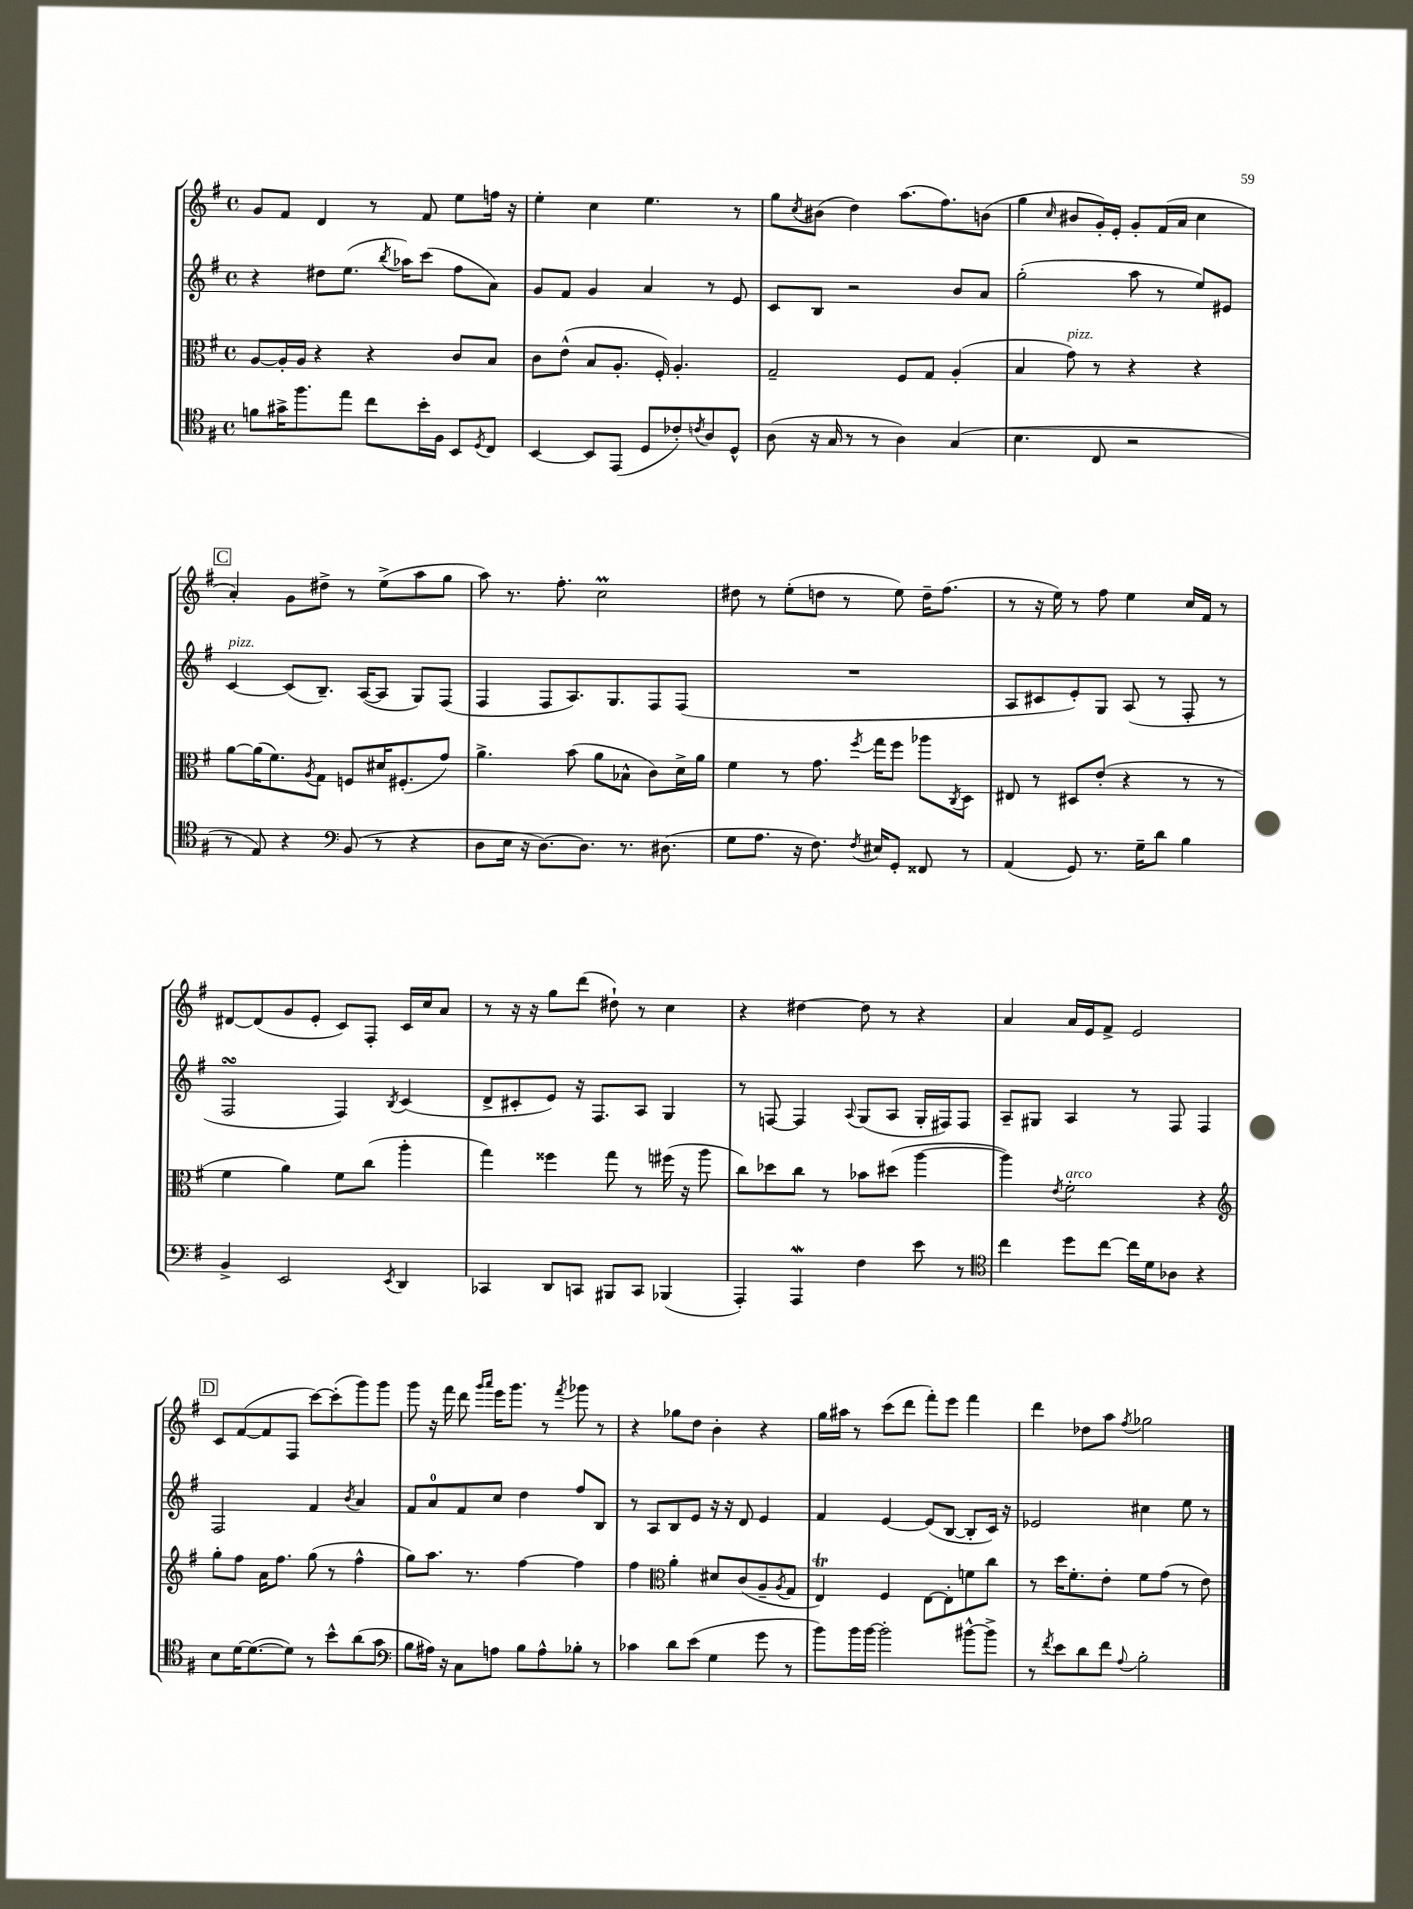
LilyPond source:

<<
\new StaffGroup <<
\new Staff = "s0" {
    \clef treble \key g \major \defaultTimeSignature \time 4/4
    g'8 fis'8 d'4 r8 fis'8 e''8 f''16 r16 |
    e''4-. c''4 e''4. r8 |
    g''8 \acciaccatura { c''8 } bis'8( d''4) a''8.( fis''8.) b'8( |
    g''4 \grace { c''16 } bis'8 g'16-.) e'16-. g'8-. fis'16( a'16 c''4 |
    \mark \markup { \box "C" } a'4-.) g'8 dis''8-> r8 e''8->( a''8 g''8 |
    a''8) r8. fis''8.-. c''2\prall |
    dis''8 r8 e''8-.( d''8 r8 e''8) d''16-- fis''8.( |
    r8 r16 e''16) r8 fis''8 e''4 c''16 fis'16 r8 |
    dis'8~ dis'8( g'8 e'8-. c'8) fis8-. c'16 c''16 a'8 |
    r8 r16 r16 g''8 d'''8( dis''8-!) r8 c''4 |
    r4 dis''4~ dis''8 r8 r4 |
    a'4 a'16 e'16 fis'8-> e'2 |
    \mark \markup { \box "D" } c'8 fis'8~( fis'8 fis8 c'''8~) c'''8-.( g'''8) g'''8 |
    g'''8 r16 fis'''16 d'''8 \grace { g'''16 a'''16 } e'''16 g'''8. r8 \acciaccatura { fis'''8 } ges'''8 r8 |
    r4 ges''8 d''8 b'4-. r4 |
    g''16 ais''16 r8 c'''8( d'''8 fis'''8-.) e'''8 fis'''4 |
    d'''4 des''8 a''8 \acciaccatura { fis''8 } ges''2 \bar "|." |
}
\new Staff = "s1" {
    \clef treble \key g \major \defaultTimeSignature \time 4/4
    r4 dis''8 e''8.( \acciaccatura { b''8 } aes''16) c'''8( fis''8 a'8) |
    g'8 fis'8 g'4 a'4 r8 e'8 |
    c'8 b8 r2 b'8 a'8 |
    g''2-.( a''8 r8 e''8) eis'8 |
    \mark \markup { \box "C" } c'4~^\markup { \italic "pizz." } c'8( b8.--) a16~( a8 g8) fis8( |
    fis4 fis8 a8.) g8. fis8 fis8( |
    R1 |
    a8 cis'8 e'8-.) g8 a8( r8 fis8-. r8 |
    fis2\turn fis4) \acciaccatura { b8 } c'4( |
    d'8-> cis'8-. e'8) r16 fis8. a8 g4 |
    r8 f8~ f4 \appoggiatura { a8 } g8( a8 g16-. fis16) fis8 |
    a8-- gis8 a4 r8 fis8 fis4 |
    \mark \markup { \box "D" } fis2 fis'4 \acciaccatura { b'8 } a'4 |
    fis'8 a'8-0 fis'8 c''8 d''4 fis''8 b8 |
    r8 a8 b8 e'8 r16 r16 d'8 e'4 |
    fis'4 e'4~ e'8( b8~ b8-. c'16) r16 |
    ees'2 cis''4 e''8 r8 \bar "|." |
}
\new Staff = "s2" {
    \clef alto \key g \major \defaultTimeSignature \time 4/4
    a8~ a16-. a16 r4 r4 c'8 b8 |
    c'8 e'8-^( b8 a8.-. fis16-.) a4.-. |
    g2-- fis8 g8 a4-.( |
    b4 g'8^\markup { \italic "pizz." }) r8 r4 r4 |
    \mark \markup { \box "C" } a'8~ a'16( fis'8.) \acciaccatura { a8 } g8 f8 dis'16 fis8.-.( g'8) |
    a'4.-> b'8( a'8 bes8-^ c'8) d'16-> a'16 |
    fis'4 r8 g'8. \acciaccatura { fis''8 } g''16 fis''8 aes''8 \acciaccatura { c8 } d8 |
    eis8 r8 dis8 e'8-.( r4 r8 r8 |
    fis'4 a'4) fis'8 c''8( a''4-. |
    g''4) fisis''4 g''8 r8 fis''16( r16 a''8 |
    c''8) des''8 c''8 r8 bes'8 dis''8( a''4~ |
    a''4) \acciaccatura { e'8 } fis'2-.^\markup { \italic "arco" } r4 |
    \mark \markup { \box "D" } \clef treble g''8-. fis''8 a'16 fis''8. g''8( r8 fis''4-^ |
    g''8) a''8. r8. fis''4~ fis''4 |
    fis''4 \clef alto a'4-. dis'8 c'8( a8-- \acciaccatura { a8 } g8 |
    e4\trill) fis4 e8~ e8-. f'8 c''8 |
    r8 d''16 fis'8.-. e'8-. fis'8 g'8( r8 e'8) \bar "|." |
}
\new Staff = "s3" {
    \clef tenor \key g \major \defaultTimeSignature \time 4/4
    f'8 gis'16-> fis''8. e''8 c''8 b'16-. fis16 b,8 \acciaccatura { d8 } c8 |
    b,4~ b,8 e,8( d8 ces'8-.) \acciaccatura { c'8 } a8 d8-^ |
    a8( r16 g16 r8 r8 a4) g4( |
    b4. c8 r2 |
    \mark \markup { \box "C" } r8 e8) r4 \clef bass b,8( r8 r4 |
    d8 e16 r16 d8.~) d8. r8. dis8.( |
    g8 a8. r16 fis8.) \acciaccatura { fis8 } eis16 g,8-. fisis,8 r8 |
    a,4( g,8) r8. g16-- d'8 b4 |
    b,4-> e,2 \acciaccatura { e,8 } d,4 |
    ces,4 d,8 c,8 bis,,8 c,8 bes,,4( |
    a,,4-.) a,,4\mordent fis4 e'8 r8 |
    \clef tenor c''4 d''8 c''8~ c''16 d'16 aes8 r4 |
    \mark \markup { \box "D" } b8 d'16~ d'8.~( d'8) r8 b'8-^ a'8( g'8 |
    \clef bass b8 ais16) r16 c8 a8 b8 a8-^ bes8-. r8 |
    ces'4 d'8 e'8( g4 g'8 r8 |
    b'8) b'16 b'16~ b'2-. bis'8~-^ bis'8-> |
    r8 \acciaccatura { fis'8 } e'8 d'8 fis'8 \appoggiatura { a8 } b2-. \bar "|." |
}
>>
>>
\layout { \context { \Score \remove "Bar_number_engraver" } }
